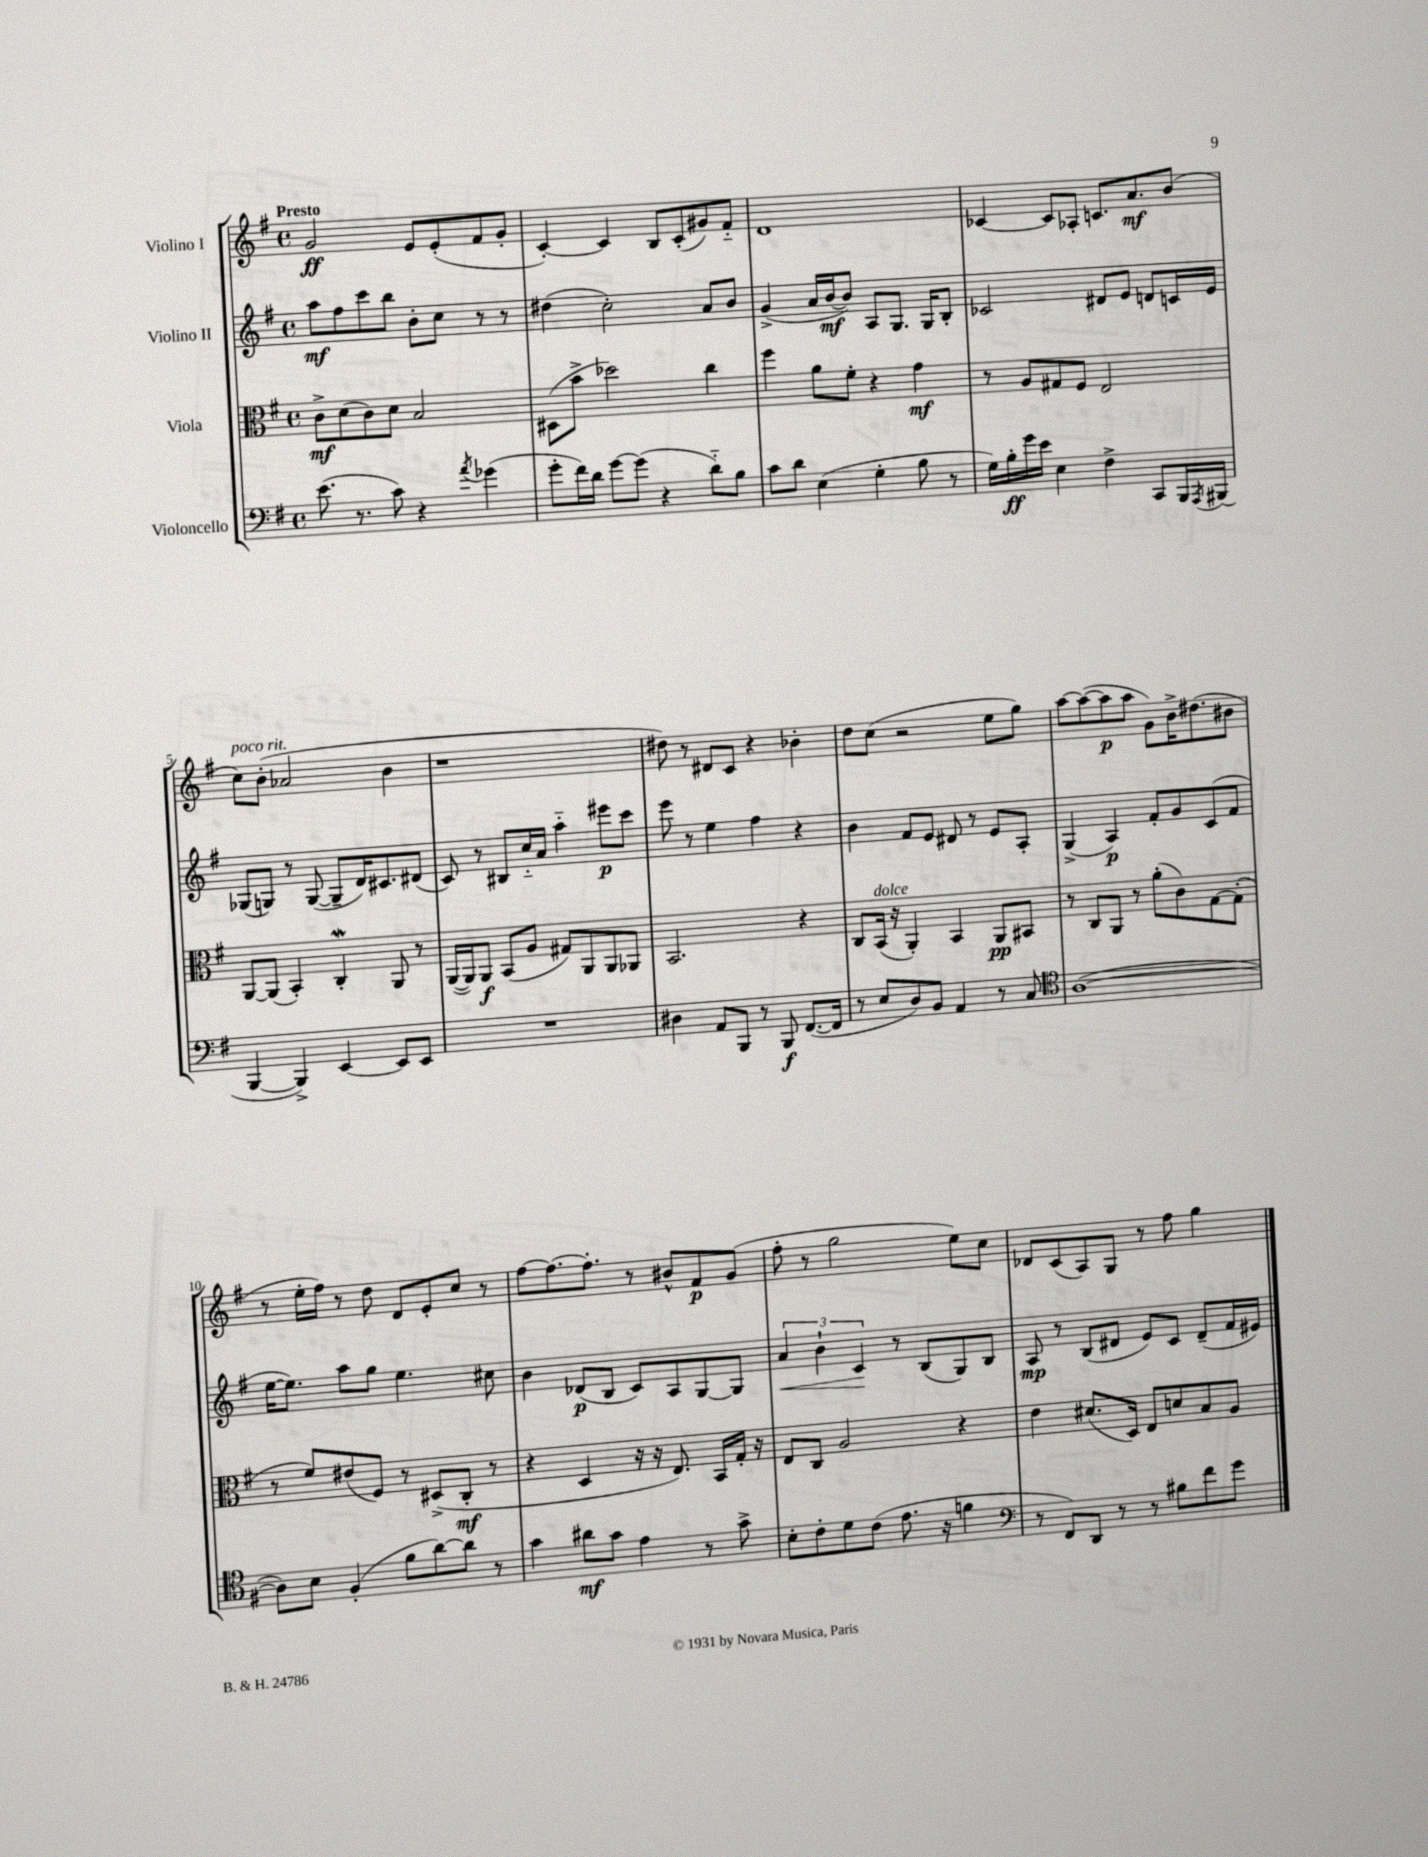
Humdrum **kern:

**kern	**kern	**kern	**kern
*staff4	*staff3	*staff2	*staff1
*clefF4	*clefC3	*clefG2	*clefG2
*k[f#]	*k[f#]	*k[f#]	*k[f#]
*M4/4	*M4/4	*M4/4	*M4/4
*met(c)	*met(c)	*met(c)	*met(c)
(8.e	8c^	8aa	2g
.	(8d	8ff#	.
8.r	.	.	.
.	8c)	8ccc	.
8c)	8d	8bb	.
4r	2B	8b'	8e
.	.	8cc	(8e'
8qa	.	.	.
(4g-	.	8r	8f#
.	.	8r	8g'
=	=	=	=
8g'	(8D#	(4dd#	[4c')
16f#)	8b^	.	.
16d	.	.	.
[8g	2dd-)	2cc')	4c]
(8g]	.	.	.
4r	.	.	8B
.	.	.	(8c'
8d'~)	4cc	8a	8g#)
8B	.	8b	8f#'~
=	=	=	=
8c	4ff#	(4g^	1d
8d	.	.	.
(4E	8a	16a	.
.	.	[16b	.
.	8f#'	8b])	.
4G'	4r	8A	.
.	.	8.G	.
8B	4g	.	.
.	.	16G	.
8r	.	8B'	.
=	=	=	=
16G)	8r	2c-	[4c-
16B'	.	.	.
16g	8A	.	.
16e	.	.	.
4E	8G#	.	8c-]
.	8F#	.	8A-'
4F#^	2E	8d#	8.c
.	.	8e	.
.	.	.	8.a
8CC	.	8d	.
16BBB	.	16c	(8b
8qAAA	.	.	.
(16BBB#	.	16e	.
=	=	=	=
[4BBB	[8AA	(8G-	8cc)
.	(8AA]	8G)	(8b'
4BBB^])	4BB')	8r	2a-
.	.	([8G	.
[4EE	4C'	8G~]	.
.	.	16d)	.
.	.	8.c#	.
8EE]	8AA	.	4b
8EE	8r	(8d#	.
=	=	=	=
1r	([16AA	8c)	1r
.	16AA])	.	.
.	8AA	8r	.
.	(8BB	8B#	.
.	8A	16cc'~	.
.	.	16a	.
.	8G#)	4aa'~	.
.	8AA	.	.
.	8AA	8eee#	.
.	8AA-	8ccc	.
=	=	=	=
4D#	2.BB	8eee	8dd#)
.	.	8r	8r
8AA	.	4ee	8d#
8BBB	.	.	8c
8r	.	4ff#	4r
8BBB	.	.	.
([8.FF#	4r	4r	4b-'
16FF#]	.	.	.
=	=	=	=
8r	8C	4b	8dd
8E	(16BB	.	(8cc
.	16r	.	.
8D)	4AA')	8f#	2r
8BB	.	8e	.
4AA	4BB	8d#	.
.	.	8r	.
8r	8AA	8e	8ee
8C	8BB#	8A'	8gg)
=	=	=	=
*clefC4	*	*	*
([1A	8r	(4G^	[8aa
.	8C	.	(8aa_
.	8AA	4A)	8aa]
.	8r	.	8aa
.	(8a'	8f#'	8g)
.	8c)	8g	16b^
.	.	.	(8.dd#
.	[8G	(8c	.
.	(8G']	8f#	8b#
=	=	=	=
8A])	8r	[16ee	8r
.	.	8.ee])	.
8B	8f#)	.	16ee'
.	.	.	16ff#)
(4F#'	(8e#	8aa	8r
.	8F#)	8gg	8dd
8f#	8r	4.ee	8d
[8a)	(8D#^	.	8e'
8a]	8C'	.	8cc
8r	8r	8cc#	8r
=	=	=	=
4g	4r	4b	[8ff#
.	.	.	8.ff#_
8a#	4D	(8d-	.
.	.	.	8.ff#']
8g	.	8B	.
4e	16r	8c)	8r
.	16r	.	.
.	8.E)	8A	8b#^^
8r	.	[8G	8f#
.	16BB	.	.
8g^	16G'	8G]	(8g
.	16r	.	.
=	=	=	=
8B'	8E	6a	8ff#'
8c'	8C	.	8r
.	.	6b`	.
8d	2A	.	2gg
.	.	6c	.
(8c	.	.	.
8.e	.	8r	.
.	.	(8B	.
16r	.	.	.
4f	4r	8G)	8ee)
.	.	8B	8cc
=	=	=	=
*clefF4	*	*	*
8r	4e	8A	8d-
8FF#)	.	8r	(8c
8DD	(8.d#	(8B	8A)
8r	.	8d#	8G
.	16D)	.	.
8r	8E	8e)	8r
8B#	8d	8c	8ff#
8f#	8B	(8d#~	4gg
8g	8A	16f#	.
.	.	16e#)	.
==	==	==	==
*-	*-	*-	*-
